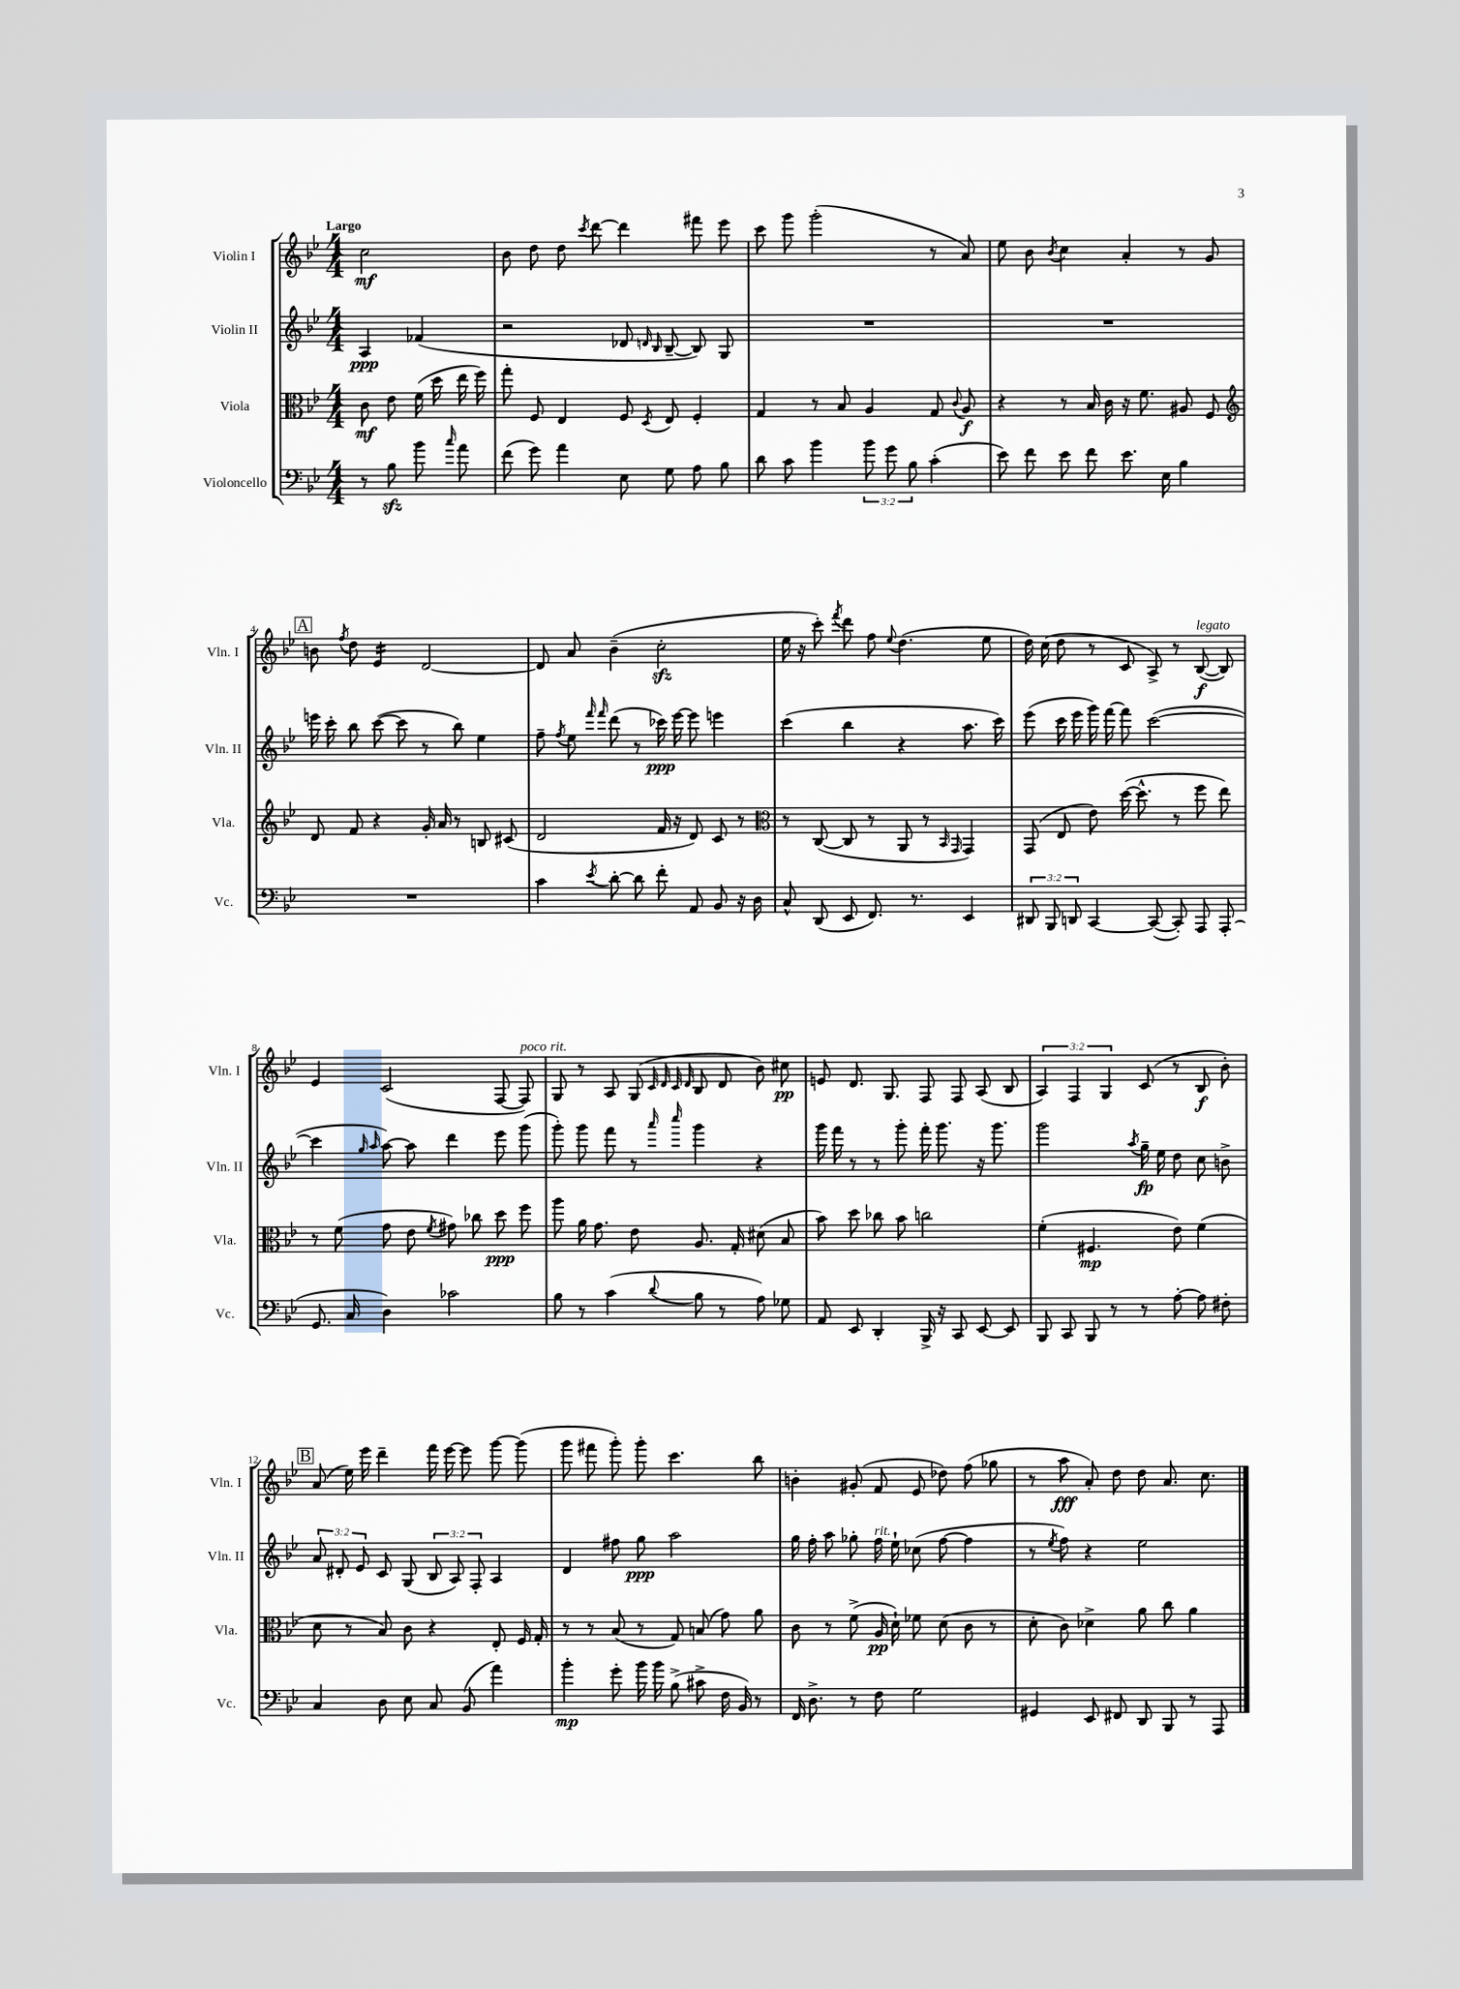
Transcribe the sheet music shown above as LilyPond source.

<<
\new StaffGroup <<
\new Staff = "s0" \with { instrumentName = "Violin I" shortInstrumentName = "Vln. I" } {
    \clef treble \key bes \major \numericTimeSignature \time 4/4 \override Staff.TupletNumber.text = #tuplet-number::calc-fraction-text \partial 2 \tempo "Largo"
    \autoBeamOff c''2\mf |
    bes'8 d''8 d''8 \acciaccatura { c'''8 } d'''8~ d'''4 fis'''8 ees'''8 |
    c'''8 g'''8 g'''2-.( r8 a'8) |
    ees''8 bes'8 \acciaccatura { bes'8 } c''4 a'4-. r8 g'8 |
    \mark \markup { \box "A" } b'8 \acciaccatura { f''8 } d''8 ees'4:16 d'2~ |
    d'8 a'8 bes'4--( c''2-.\sfz |
    ees''16 r16 c'''8-.) \acciaccatura { f'''8 } d'''8 f''8 \appoggiatura { ees''8 } d''4.( ees''8 |
    d''16) c''16( d''8 r8 c'8 a8->) r8 bes8~\f^\markup { \italic "legato" }( bes8) |
    ees'4 c'2( f8~ f8^\markup { \italic "poco rit." }) |
    g8 r8 a8 g8( \grace { c'32 d'32 c'32 d'32 } bes8 d'8 bes'8) cis''8\pp |
    e'8 d'8. g8. f8 f8 a8( bes8 |
    \tuplet 3/2 { a4) f4 g4 } c'8( r8 bes8\f bes'8-.) |
    \mark \markup { \box "B" } a'8( ees''16) ees'''16 d'''4-- f'''16 ees'''16~ ees'''8 g'''8~ g'''8( |
    g'''8 fis'''8 g'''8-.) g'''8-. c'''4. bes''8 |
    b'4-. gis'8-.( f'8 ees'8 des''8) f''8( ges''8 |
    r8 a''8\fff a'8-.) d''8 d''8 a'8. c''8. \bar "|." |
}
\new Staff = "s1" \with { instrumentName = "Violin II" shortInstrumentName = "Vln. II" } {
    \clef treble \key bes \major \numericTimeSignature \time 4/4 \override Staff.TupletNumber.text = #tuplet-number::calc-fraction-text \partial 2
    \autoBeamOff a4\ppp fes'4( |
    r2 des'8 \grace { d'16 bes16 } bes8~-- bes8) g8 |
    R1 |
    R1 |
    \mark \markup { \box "A" } e'''16 c'''16-. bes''8 c'''8~( c'''8 r8 bes''8) ees''4 |
    f''8-- \acciaccatura { f''8 } ees''8 \grace { f'''16 f'''16 } d'''8( r8 ces'''16\ppp) ees'''16~ ees'''8 e'''4 |
    c'''4( bes''4 r4 a''8. c'''16) |
    ees'''8( c'''16 ees'''16 g'''16) f'''16~ f'''8 c'''2~( |
    c'''4 \grace { g''16 a''16 } a''8~) a''8 d'''4 ees'''8 g'''8( |
    g'''8-.) g'''8 f'''8 r8 \grace { a'''16 c''''16 } g'''4 r4 |
    g'''16 f'''16 r8 r8 g'''8-. f'''16-. g'''8. r16 g'''8. |
    g'''2 \acciaccatura { a''8 } g''16--\fp ees''16 d''8 c''8 b'8-> |
    \mark \markup { \box "B" } \tuplet 3/2 { a'8 dis'8-. ees'8 } c'8 g8( \tuplet 3/2 { bes8 a8) f8-. } a4 |
    d'4 fis''8 g''8\ppp a''2 |
    g''16 f''16-. a''8 ges''8-. f''16^\markup { \italic "rit." } ees''16-! ces''8( f''8~ f''4 |
    r8 \acciaccatura { ees''8 } f''8) r4 ees''2 \bar "|." |
}
\new Staff = "s2" \with { instrumentName = "Viola" shortInstrumentName = "Vla." } {
    \clef alto \key bes \major \numericTimeSignature \time 4/4 \partial 2
    \autoBeamOff c'8\mf ees'8 f'16( d''16 ees''16 f''16) |
    g''8-. f8 ees4 f8 \acciaccatura { d8 } ees8 f4-. |
    g4 r8 bes8 a4 g8 \appoggiatura { c'8 } a8\f |
    r4 r8 bes16 c'16 r16 f'8. ais8 f8 |
    \mark \markup { \box "A" } \clef treble d'8 f'8 r4 g'16-. a'16 r8 b8 cis'8( |
    d'2 f'16 r16 d'8) c'8 r8 |
    \clef alto r8 c8~( c8 r8 a,8 r8 \grace { bes,16 g,16 } g,4) |
    g,8( ees8 ees'8) d''16~( d''8.-^ r8 f''8 ees''8) |
    r8 f'8( g'8 ees'8 \acciaccatura { f'8 } gis'8) ces''8 d''8\ppp f''8 |
    a''8 a'16 g'8. ees'8 a8. g16-. dis'8( bes8 |
    bes'8) d''8 ces''8 bes'8 c''2 |
    f'4-.( fis4.\mp ees'8) f'4( |
    \mark \markup { \box "B" } d'8 r8 bes8) c'8 r4 ees8-. f16 g16-. |
    r8 r8 bes8( r8 g8) b8( g'8) a'8 |
    c'8 r8 f'8->( a16\pp d'16-!) fes'8 d'8( c'8 r8 |
    d'8-. c'8) des'4-> a'8 c''8 a'4 \bar "|." |
}
\new Staff = "s3" \with { instrumentName = "Violoncello" shortInstrumentName = "Vc." } {
    \clef bass \key bes \major \numericTimeSignature \time 4/4 \override Staff.TupletNumber.text = #tuplet-number::calc-fraction-text \partial 2
    \autoBeamOff r8 bes8\sfz bes'8 \grace { c''16 } a'8 |
    f'8( g'8) a'4 ees8 g8 a8 bes8 |
    d'8 c'8 bes'4 \tuplet 3/2 { bes'8 g'8 bes8 } c'4-.( |
    ees'8) f'8 ees'8 f'8 ees'8. ees16 bes4 |
    \mark \markup { \box "A" } R1 |
    c'4 \acciaccatura { ees'8 } d'8~-. d'8 f'8-. a,8 bes,8 r16 d16 |
    c8-^ d,8( ees,8 f,8.) r8. ees,4 |
    \tuplet 3/2 { dis,8 bes,,8 d,8 } c,4~ c,8~( c,8-.) a,,8 a,,8-.( |
    g,8. c16 d4) ces'2 |
    bes8 r8 c'4( \appoggiatura { d'8 } bes8 r8 a8) ges8 |
    a,8 ees,8 d,4-. bes,,16-> r16 c,8 ees,8~ ees,8 |
    bes,,8 c,8 bes,,8 r8 r8 a8~-. a8 fis8-. |
    \mark \markup { \box "B" } c4 d8 ees8 c8 bes,8( a'4) |
    bes'4-.\mp g'8-. bes'16 bes'16 bes8->( cis'8-> f16 bes,16) r8 |
    f,16 d8.-> r8 f8 g2 |
    gis,4 ees,8 fis,8 d,8 bes,,8 r8 a,,8 \bar "|." |
}
>>
>>
